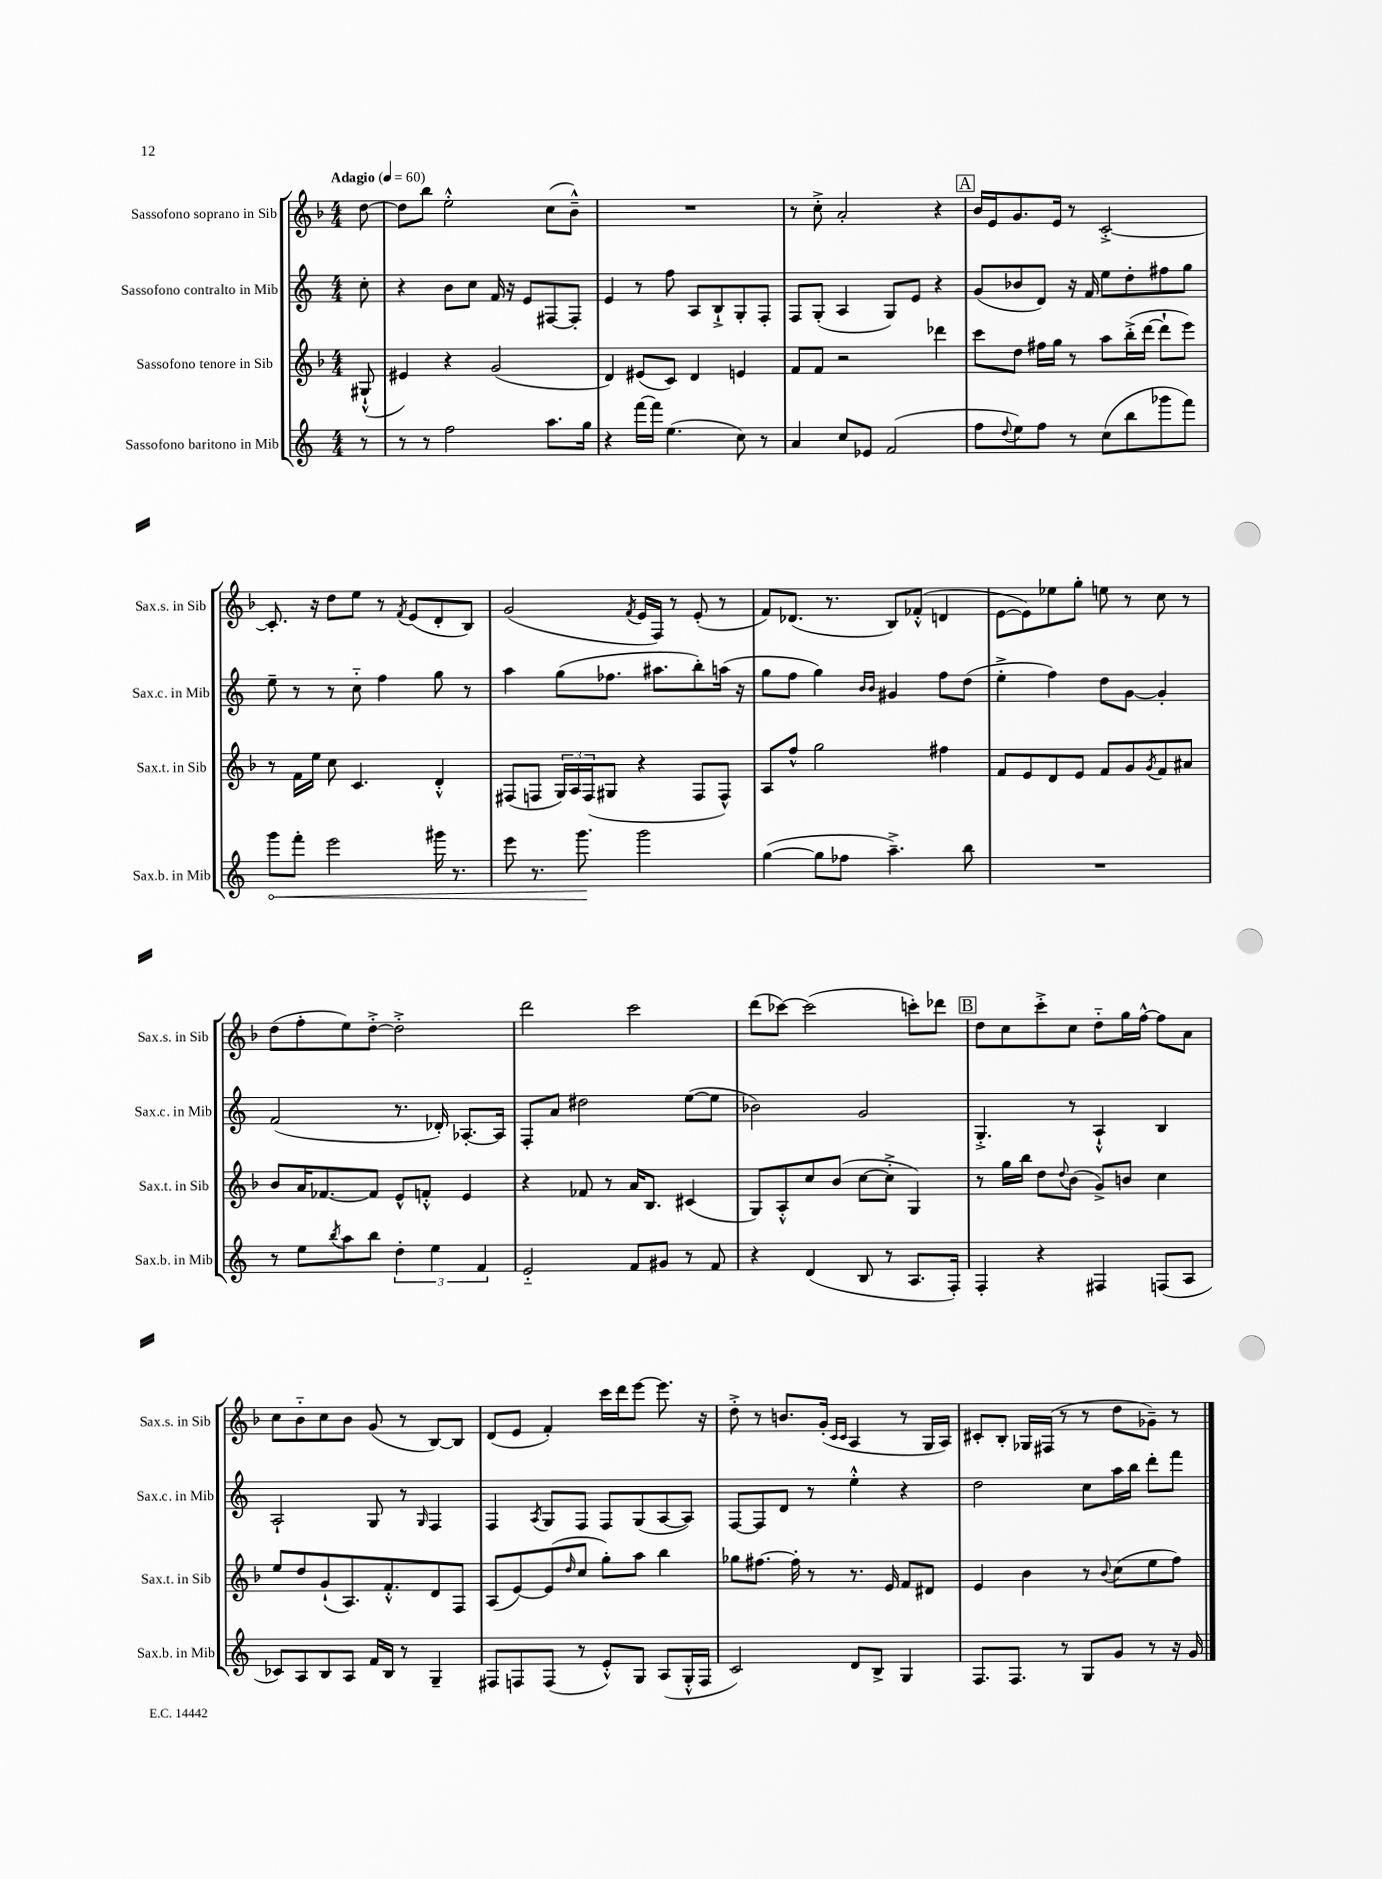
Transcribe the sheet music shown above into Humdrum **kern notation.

**kern	**kern	**kern	**kern
*staff4	*staff3	*staff2	*staff1
*clefG2	*clefG2	*clefG2	*clefG2
*k[]	*k[b-]	*k[]	*k[b-]
*M4/4	*M4/4	*M4/4	*M4/4
*MM60	*MM60	*MM60	*MM60
8r	(8G#`^^	8cc'	[8dd
=	=	=	=
8r	4e#)	4r	8dd]
8r	.	.	8bb-
2ff	4r	8b	2ee'^^
.	.	8cc	.
.	(2g	16f	.
.	.	16r	.
.	.	8e	.
8.aa	.	[8F#	(8cc
.	.	8F#']	8b-~^^)
16gg	.	.	.
=	=	=	=
4r	4d)	4e	1r
[16fff	(8e#	8r	.
16fff]	.	.	.
(4.ee	8c)	8ff	.
.	4d	8A	.
.	.	8B`^	.
8cc)	4e	8G'	.
8r	.	8F'	.
=	=	=	=
4a	8f	8F	8r
.	8f	(8G'	8cc'^
8cc	2r	4A	2a'
8e-	.	.	.
(2f	.	8G)	.
.	.	8e	.
.	4ddd-	4r	4r
=	=	=	=
8ff	8ccc	(8g	16b-
.	.	.	16e
8qqdd	.	.	.
8ee)	8dd	8b-	8.g
8ff	16ff#	8d)	.
.	16gg	.	16e
8r	8r	16r	8r
.	.	16f	.
(8cc	8aa	8ee	[2c'^
8bb	(16bb-'^	8dd'	.
.	[16ddd	.	.
8ggg-	8ddd`]	8ff#	.
8fff)	8eee)	8gg	.
=	=	=	=
8ggg	8r	8ee~	8.c']
8fff'	16f	8r	.
.	16ee	.	16r
2eee	8cc	8r	8dd
.	4.c	8cc'~	8ee
.	.	4ff	8r
.	.	.	8qf
.	.	.	(8e
16ggg#	4d'^^	8gg	8d'
8.r	.	.	.
.	.	8r	8B-)
=	=	=	=
8eee	(8F#	4aa	(2g
8.r	8F	.	.
.	24G)	(8gg	.
.	24A	.	.
8.ggg	.	.	.
.	(24F	.	.
.	8G#	8.ff-	.
.	.	.	8qf
2ggg	4r	.	16e
.	.	8.aa#	16F)
.	.	.	8r
.	8F	8bb')	(8e'
.	8F^^)	(16aa	8r
.	.	16r	.
=	=	=	=
([4gg	8A	8gg	8f)
.	8ff^^	8ff	(8.d-
8gg]	2gg	4gg)	.
.	.	.	8.r
8ff-	.	.	.
.	.	16qqb	.
.	.	16qqb	.
4.aa~^)	.	4g#	8B-)
.	.	.	(8f-'^^
.	4ff#	8ff	4d
8bb	.	(8dd	.
=	=	=	=
1r	8f	4ee'^	[8e
.	8e	.	8e])
.	8d	4ff)	8ee-
.	8e	.	8gg'
.	8f	8dd	8ee
.	8g	[8g	8r
.	8qg	.	.
.	8f	4g']	8cc
.	8a#	.	8r
=	=	=	=
8r	8b-	(2f	(8dd
8ee	16a	.	8ff'
.	[8.f-	.	.
8qbb	.	.	.
8aa	.	.	8ee)
8bb	8f-]	.	[8dd'^
6dd'	8e^^	8.r	2dd'^]
.	8f'^^	.	.
6ee	.	.	.
.	.	16d-')	.
.	4e	[8.A-'	.
6f	.	.	.
.	.	16A-]	.
=	=	=	=
2e'~	4r	8F'	2ddd
.	.	8a	.
.	8f-	2dd#	.
.	8r	.	.
8f	16a	.	2ccc
.	8.B-	.	.
8g#	.	.	.
8r	(4c#	([8ee	.
8f	.	8ee]	.
=	=	=	=
4r	8G)	2b-)	(8ddd
.	8A'^^	.	[8ccc-)
(4d	8cc	.	(2ccc-]
.	(8b-	.	.
8B	[8cc	2g	.
8r	8cc'^]	.	.
8.A	4G)	.	8ccc')
.	.	.	8ddd-
16F')	.	.	.
=	=	=	=
4F'	8r	4.G'^	8dd
.	16gg	.	8cc
.	16bb-	.	.
4r	8dd	.	8ccc'^
.	8qqdd	.	.
.	(8b-	8r	8cc
4F#	8g^)	4A`^^	8dd'~
.	8b	.	16gg
.	.	.	[16ff^^
(8F	4cc	4B	8ff]
8A	.	.	8a
=	=	=	=
8c-)	8ee	2A`	8cc
8A	8dd	.	8b-'~
8B	(8g`	.	8cc
8A	8.A)	.	8b-
16f	.	8G	(8g
16B	8.f'^^	.	.
8r	.	8r	8r
.	.	16qqG	.
4G~	8d	4F	[8B-)
.	8F	.	8B-]
=	=	=	=
8F#	(8A	4F	(8d
8F	[8e)	.	8e
.	.	8qA	.
(8F	(8e]	8G	4f')
.	16qqdd	.	.
8r	8cc	8F	.
8e'^^)	8gg')	8F	16ccc
.	.	.	16ddd
8G	8aa	(8G	[8eee
(8A	4bb-	[8A	8.eee]
16G'^^	.	8A])	.
16F	.	.	16r
=	=	=	=
2c)	8gg-	[8F	8dd'^
.	[8.ff#	8F]	8r
.	.	8d	8.b
.	16ff#']	.	.
.	8r	8r	.
.	.	.	(16g'
.	.	.	16qqc
.	.	.	16qqc
8d	8.r	4ee'^^	4A
8B^	.	.	.
.	16e	.	.
4G	8f	4r	8r
.	8d#	.	16G
.	.	.	16A)
=	=	=	=
8.F	4e	2dd	8c#'
.	.	.	8B-'
8.F	.	.	.
.	4b-	.	16G-
.	.	.	(16F#
8r	.	.	8r
8G	8r	8cc	8r
.	8qqb-	.	.
8g	(8cc	16aa	8dd
.	.	16bb	.
8r	8ee	8ddd'	8g-~)
16r	8ff)	8fff	8r
16g	.	.	.
==	==	==	==
*-	*-	*-	*-
